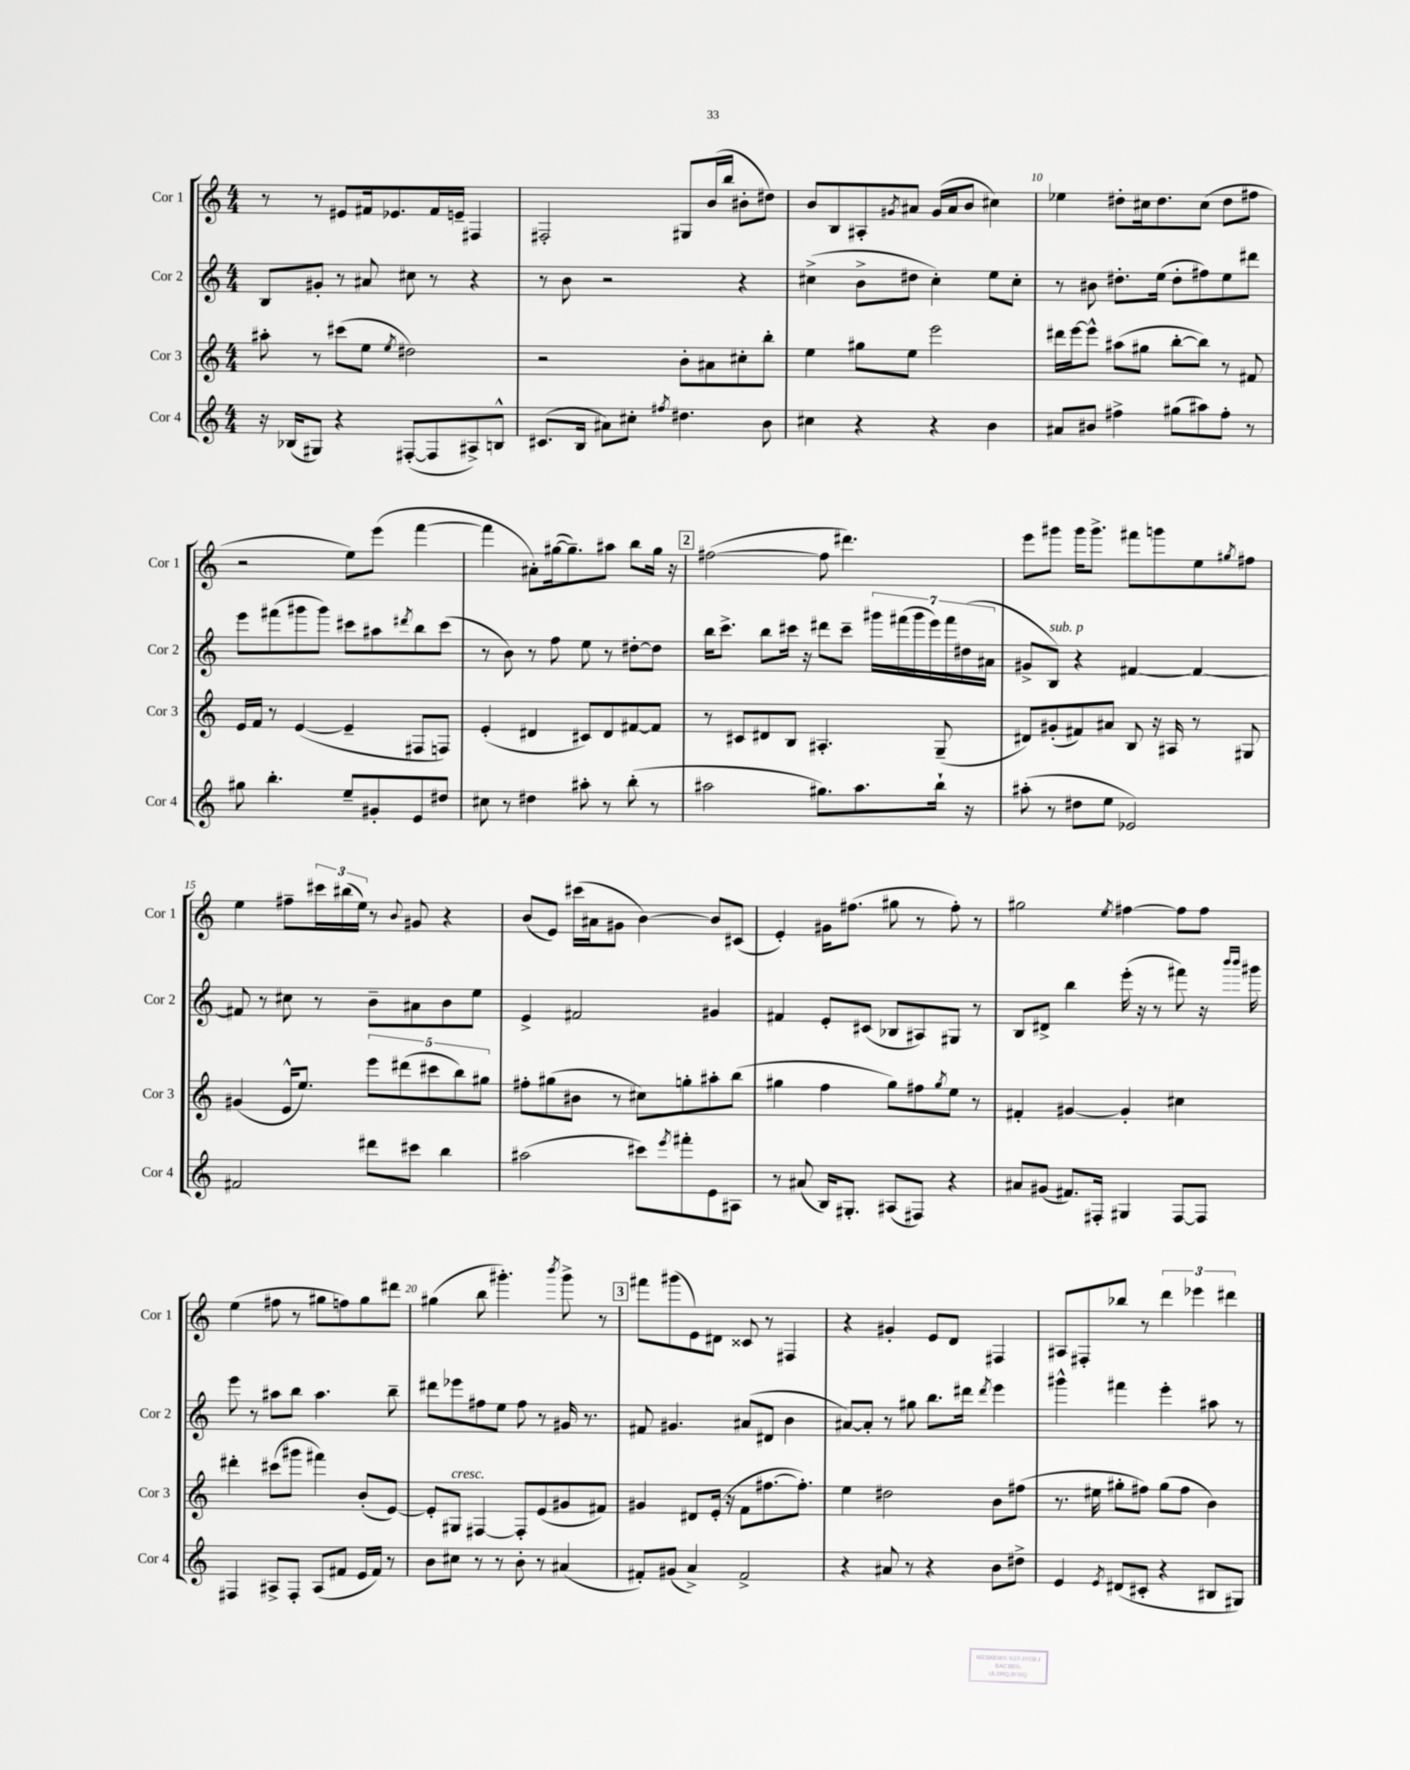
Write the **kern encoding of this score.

**kern	**kern	**kern	**kern
*part4	*part3	*part2	*part1
*staff4	*staff3	*staff2	*staff1
*I"Cor 4	*I"Cor 3	*I"Cor 2	*I"Cor 1
*I'Cor 4	*I'Cor 3	*I'Cor 2	*I'Cor 1
*clefG2	*clefG2	*clefG2	*clefG2
*k[]	*k[]	*k[]	*k[]
*M4/4	*M4/4	*M4/4	*M4/4
=7	=7	=7	=7
16r	8aa#X'\	8B/L	8r
(16B-X/KL	.	.	.
8G#X/J)	8r	8g#X'/J	8r
4r	(8ccc#X\L	8r	8e#X/L
.	8ee\J	8a#X/	16f#X/k
.	.	.	8.e-X/
.	8qee/	.	.
([8F#X'/L	2dd#X\)	8cc#X\	.
8F#/]	.	8r	16f#/L
.	.	.	16en~/JJ
8A#X^/)	.	4r	4F#X/
8Bn^^/J	.	.	.
=8	=8	=8	=8
(8.c#X/L	2r	8r	2F#X'/
.	.	8b\	.
16B/Jk	.	.	.
8a#X\L)	.	2r	.
8cc#X'\J	.	.	.
8qff#X/	.	.	.
4.dd#X\	8b'\L	.	8G#X/L
.	8a#X\	.	(16b/L
.	.	.	16bb/JJ
.	8cc#X'\	4r	8b#X'\L
8b\	8bb'\J	.	8dd#X\J)
=9	=9	=9	=9
4cc#X\	4ee\	(4cc#X^\	8b/L
.	.	.	8B/
4r	8gg#X\L	8b^\L	8A#X'/
.	.	.	8qg#X/
.	8ee\J	8dd#X\J	8a#X/J
4r	2eee\	4cc#'\)	(16g#/LL
.	.	.	16a#/J
.	.	.	8b/J
4b\	.	8ee\L	4cc#X\)
.	.	8cc#'\J	.
=10	=10	=10	=10
8a#X/L	16ddd#X\LL	8r	4ee-X\
.	[16eee\J	.	.
8b#X/J	8eee^^\J]	8b#X\	.
4ff#X^\	(8aa#X\L	8.dd#X'\L	8dd#X'\L
.	8gg#X\J	.	16cc#X\k
.	.	(16ee\Jk	8.dd#\
(8gg#X\L	[8bb'\L	8dd#'\L	.
8aa#X\)	8bb\J])	8ff#X\)	(8cc#\J
8ff#'\J	8r	8ee\	8dd#\L
8r	8f#X/	8ddd#X\J	8ff#X\J
!!LO:LB:g=z
=11	=11	=11	=11
8gg#X\	16e/LL	8eee\L	2r
.	16f/JJ	.	.
4.bb'\	8r	(8fff#X\	.
.	([4e/	8ggg#X\	.
.	.	8ggg#\J)	.
8ee~/L	4e~/]	8ccc#X\L	8ee\L)
8g#X'/	.	8aa#X\	(8eee\J
.	.	8qddd#X/	.
8e/	8F#X/L	8bb\	[4fff\
8dd#X/J	8Fn/J)	(8ccc#\J	.
=12	=12	=12	=12
8cc#X\	(4e'/	8r	4fff\]
8r	.	8b\)	.
4dd#X\	4d#X/	8r	8a#X'\L)
.	.	8ff\	([16gg#X\k
.	.	.	8.gg#~\])
8aa#X'\	8c#X/L)	8ee\	.
8r	8d#/	8r	8aa#X\J
(8bb'\	[8f#X/	[8dd#X'\L	8bb\L
8r	8f#/J]	8dd#\J]	16gg#\Jk
.	.	.	16r
!!LO:REH:place=s1:t=2
=13	=13	=13	=13
2aa#X\	8r	16bb\KL	([2ff#X\
.	.	8.ccc^\J	.
.	8c#X/L	.	.
.	8d#X/	8bb\L	.
.	8B/J	16ccc#X\Jk	.
.	.	16r	.
8.gg#X\L)	4.A#X'/	8ddd#X\L	8ff#\]
.	.	8ccc#~\J	4.ddd#X\)
8.aa#\	.	.	.
.	.	28ggg#X\LL	.
.	.	(28fff#X\	.
.	.	28ggg#\	.
.	.	28eee\)	.
16bb`\Jk	(8G~/	.	.
.	.	28fff#\	.
.	.	(28dd#X\	.
16r	.	.	.
.	.	28a#X\JJ	.
=14	=14	=14	=14
(8aa#X'\	8d#X/L)	8g#X^/L	8eee\L
!	!	!LO:TX:a:i:t=sub. p	!
8r	(8g#X'/	8B/J)	8ggg#X\J
8dd#X\L	8f#X/)	4r	16ggg#\KL
.	.	.	8.ggg#^\J
8ee\J	8a#X/J	.	.
2e-X/)	8B/	[4f#X/	8fff#X\L
.	16r	.	8gggn\
.	16A#X/	.	.
.	8r	4f#/_	8ee\
.	.	.	8qgg#X/
.	8G#X/	.	8ff#X\J
!!LO:LB:g=z
=15	=15	=15	=15
2f#X/	(4g#X/	8f#X/]	4ee\
.	.	8r	.
.	16e^^/KL	8cc#X\	8ff#X~\L
.	8.ee/J)	.	.
.	.	8r	24ccc#X\L
.	.	.	(24bb#X\
.	.	.	24ee\JJ)
8ddd#X\L	10eee\L	8b~\L	8r
.	(10ddd#X\	.	.
.	.	.	8qqb/
8ccc#X\J	.	8a#X\	8g#X/
.	10ccc#X\	.	.
4bb\	.	8b\	4r
.	10bb\)	.	.
.	.	8ee\J	.
.	10gg#X\J	.	.
=16	=16	=16	=16
(2aa#X\	8ff#X'\L	4e^/	(8b/L
.	(8gg#X\	.	8e/J)
.	8b#X\J	2f#X/	(16ccc#X\LL
.	.	.	16a#X\J
.	8r	.	8g#X\J
8ccc#X\L)	8cc#X\L)	.	[4b\)
8qeee/	.	.	.
8fff#X'\	8ggn'\	.	.
8e\	8aa#X'\	4g#X/	8b/L]
8A#X\J	(8bb\J	.	(8c#X/J
=17	=17	=17	=17
8r	4gg#X\	4f#X/	4e'/)
(8a#X/	.	.	.
16B/KL)	4ff\	8e'/L	16g#X\KL
8.G#X'/J	.	.	(8.ff#X\J
.	.	(8c#X/J	.
(8A#X/L	8gg#\L)	8B-X/L	8gg#X\
8F#X/J)	8ff#X\	8A#X/)	8r
.	8qgg#/	.	.
4r	8ee\J	8G#X/J	8ff#'\)
.	8r	8r	8r
=18	=18	=18	=18
8a#X/L	4f#X'/	8B/L	2gg#X\
(8g#X/J	.	8d#X^/J	.
8.f#X/L)	[4g#X/	4bb\	.
16F#X'/Jk	.	.	.
.	.	.	8qee/
4G#X/	4g#'/]	(16eee'\	[4ff#X\
.	.	16r	.
.	.	8r	.
[8F#/L	4cc#X\	8fff#X\)	8ff#\L]
8F#/J]	.	16r	8ff#\J
.	.	16qqbbb/LL	.
.	.	16qqbbb/JJ	.
.	.	16ggg#X\	.
!!LO:LB:g=z
=19	=19	=19	=19
4F#X/	4ddd#X'\	8eee\	(4ee\
.	.	8r	.
8A#X^/L	(8ccc#X\L	8aa#X\L	8ff#X\
8F#'/J	8ggg#X\J	8bb\J	8r
(8A#/L	4fff#X\)	4.aa#\	8gg#X\L
8f#X/J	.	.	8ffn\)
16e/LL	(8b'/L	.	8gg#\
16f#/JJ)	.	.	.
8r	[8e/J)	8bb~\	8ddd#X\J
=20	=20	=20	=20
8b\L	8e'/L]	8ddd#X\L	(4gg#X\
!	!LO:TX:a:i:t=cresc.	!	!
8cc#X\J	8G#X/J	8eee-X\	.
8r	[4F#X/	8ff#X\	8bb\
8r	.	8ee\J	4.ggg#X'\)
8b'\	8F#'/L]	8ff#\	.
8r	(8e/	8r	.
.	.	.	8qbbb/
(4a#X/	8g#X/	16g#X/	8ggg#^\
.	.	8.r	.
.	8f#X/J)	.	8r
!!LO:REH:place=s1:t=3
=21	=21	=21	=21
8f#X'/L)	4g#X/	8f#X/	8fff#X\L
(8g#X/J	.	4.g#X/	(8ggg#X\
4a^/)	8d#X/L	.	8e\)
.	(16e'/Jk	.	8d#X\J
.	16r	.	.
2f#^/	8f\L	(8a#X/L	8c##X/
.	[8.ff#X\	8d#X/J	8r
.	.	4b\	4F#X/
.	8.ff#'\J])	.	.
=22	=22	=22	=22
4r	4ee\	[8a#X/L)	4r
.	.	8a#'/J]	.
8a#X/	2dd#X\	8r	4g#X'/
8r	.	8gg#X\	.
4r	.	8.bb\L	8e/L
.	.	.	8d/J
.	.	16ddd#X\Jk	.
.	.	8qddd#/	.
8b\L	8b\L	4eee\	4F#X/
8dd#X^\J	(8ff#X\J	.	.
=23	=23	=23	=23
4e/	8.r	4ggg#X^^\	8A#X/L
.	.	.	8F#X'/
.	16ee#X\	.	.
8qe/	.	.	.
(8d#X/L	8gg#X'\L	4fff#X\	8bb-X/J
8c#X'/J	8ff#X\J)	.	8r
4r	(8gg#\L	4eee'\	6ddd\
.	8ff#\J	.	.
.	.	.	6eee-X\
8B#X/L	4b\)	8aa#X\	.
.	.	.	6ddd#X\
8G#X/J)	.	8r	.
==	==	==	==
*-	*-	*-	*-
